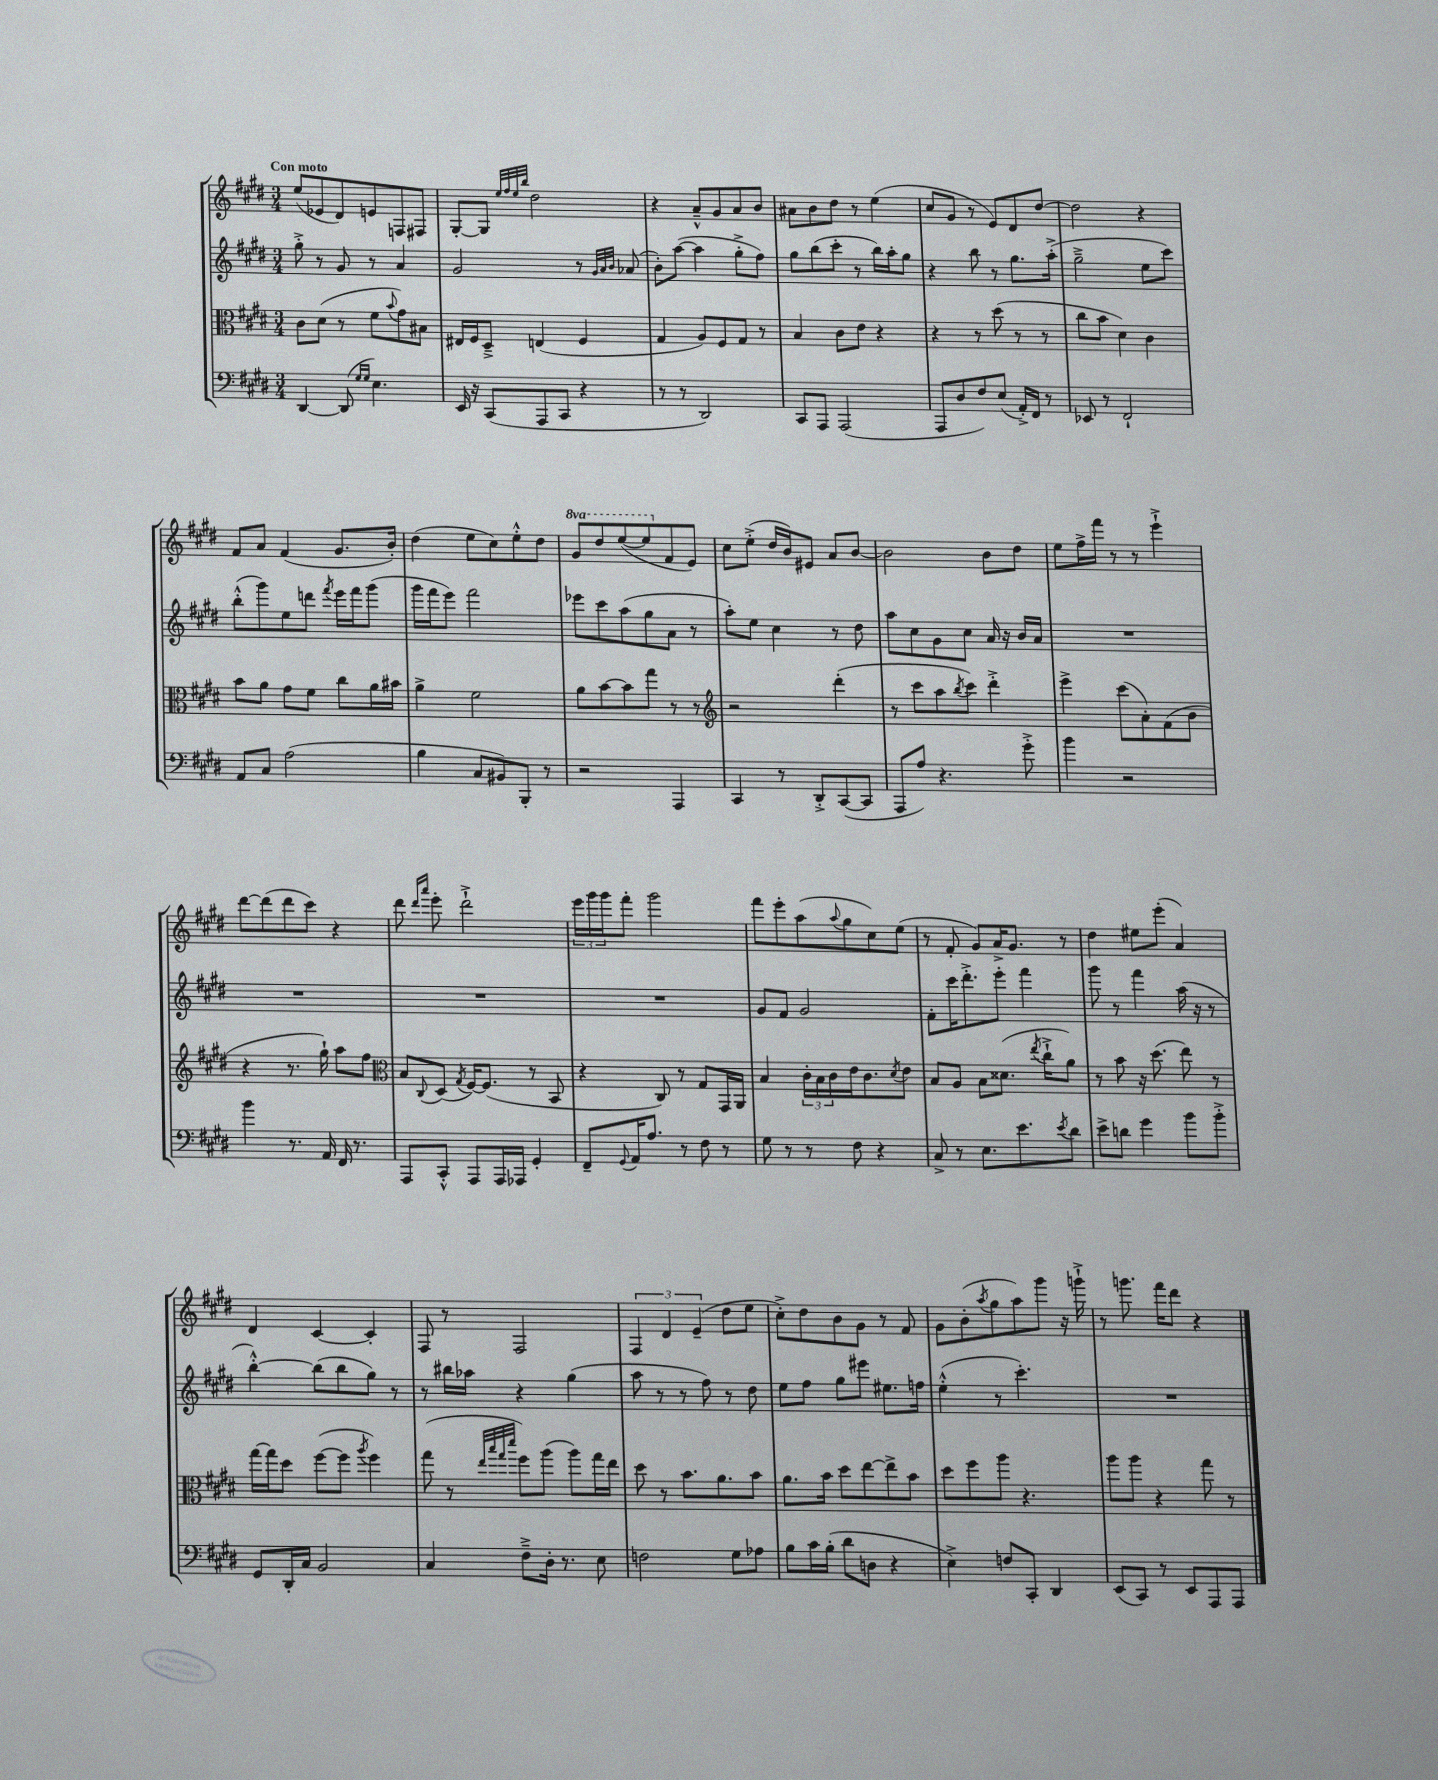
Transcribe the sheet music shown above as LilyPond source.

<<
\new StaffGroup <<
\new Staff = "s0" {
    \clef treble \key e \major \numericTimeSignature \time 3/4 \set Staff.ottavationMarkups = #ottavation-simple-ordinals \tempo "Con moto"
    e''8( ees'8 dis'8) e'8 f8 fis8 |
    gis8~-. gis8 \grace { e''32 fis''32 e''32 b''32 } dis''2 |
    r4 a'8---^ gis'8 a'8 b'8 |
    ais'8 b'8 dis''8 r8 e''4( |
    cis''8 gis'8 r8 e'8) dis'8 dis''8~ |
    dis''2 r4 |
    fis'8 a'8 fis'4( gis'8. b'16-.) |
    dis''4( e''8 cis''8) e''8-.-^ dis''8 |
    \ottava #1 gis''8 dis'''8 e'''8~( e'''8 \ottava #0 fis'8 e'8) |
    cis''8 e''8-.->( dis''16 b'16) eis'8 a'8 b'8~ |
    b'2 b'8 dis''8 |
    e''8 fis''16-> fis'''16 r8 r8 e'''4-!-> |
    dis'''8~ dis'''8( dis'''8 cis'''8) r4 |
    dis'''8 \grace { dis'''16 a'''16 } e'''8-. dis'''2-!-> |
    \tuplet 3/2 { e'''16 gis'''16 gis'''16 } fis'''8-. gis'''2 |
    fis'''8 e'''8-. a''8( \appoggiatura { a''8 } gis''8 cis''8) e''8( |
    r8 fis'8-. gis'8) a'16-> gis'8. r8 |
    dis''4 eis''8 e'''8-.( a'4) |
    dis'4 cis'4~ cis'4-. |
    fis8 r8 fis2 |
    \tuplet 3/2 { fis4 dis'4 e'4--( } dis''8 e''8 |
    cis''8-.->) dis''8 b'8 gis'8 r8 fis'8 |
    gis'8 b'8-.( \acciaccatura { a''8 } gis''8 a''8) gis'''8 r16 g'''16-!-> |
    r8 g'''8. fis'''16 dis'''8 r4 \bar "|." |
}
\new Staff = "s1" {
    \clef treble \key e \major \numericTimeSignature \time 3/4
    gis''8-.-> r8 gis'8 r8 a'4 |
    gis'2 r8 \grace { gis'32 a'32 b'32 } aes'8( |
    b'8-.) a''8~( a''4 gis''8-.-> fis''8) |
    gis''8 b''8( cis'''8-. r8 b''16) a''16-. gis''8 |
    r4 b''8 r8 gis''8. a''16-.->( |
    gis''2---> e''8 cis'''8) |
    b''8-.-^( gis'''8) e''8 d'''8 \acciaccatura { fis'''8 } e'''16 fis'''16 gis'''8( |
    gis'''16 fis'''16 e'''8) fis'''2 |
    ees'''8 cis'''8 a''8( gis''8 a'8 r8 |
    a''8-.) e''8 cis''4 r8 dis''8 |
    a''8 cis''8 gis'8 cis''8 a'16 r16 b'16 a'16 |
    R2. |
    R2. |
    R2. |
    R2. |
    gis'8 fis'8 gis'2 |
    fis'8-. cis'''16 dis'''8.-.-> e'''8-. fis'''4 |
    gis'''8 r8 fis'''4 a''16( r16 r8 |
    b''4~-.-^) b''8( b''8 gis''8) r8 |
    r8 bis''16 aes''16 r4 gis''4( |
    a''8 r8 r8 fis''8) r8 dis''8 |
    e''8 fis''8 gis''8 eis'''8 eis''8. f''16 |
    e''4-.-^( r8 cis'''4.-.) |
    R2. \bar "|." |
}
\new Staff = "s2" {
    \clef alto \key e \major \numericTimeSignature \time 3/4
    cis'8 dis'8( r8 fis'8 \appoggiatura { b'8 } gis'8) bis8 |
    eis16 fis16 dis8---> e4( fis4 |
    gis4 a8) fis8 gis8 r8 |
    b4 cis'8 e'8 r4 |
    r4 r8 dis''8( r8 r8 |
    cis''8 b'8 dis'4) cis'4 |
    b'8 a'8 gis'8 fis'8 cis''8 a'16 bis'16 |
    a'4-> fis'2 |
    a'8 b'8~ b'8 gis''8 r8 r8 |
    \clef treble r2 dis'''4-.( |
    r8 cis'''8 a''8 \acciaccatura { b''8 } cis'''8) dis'''4-.-> |
    e'''4-> cis'''8( a'8-.) fis'8( b'8 |
    r4 r8. gis''16-!) a''8 fis''8 |
    \clef alto b8 \appoggiatura { cis8 } dis8( \acciaccatura { gis8 } fis16~) fis8.( r8 b,8 |
    r4 cis8) r8 gis8 gis,16 a,16 |
    b4 \tuplet 3/2 { cis'16-. b16 cis'16 } e'16 cis'8. \acciaccatura { dis'8 } e'8 |
    b8 a8 b8 disis'8.( \acciaccatura { e''8 } cis''16-!-> a'8) |
    r8 b'8 r16 dis''8.( e''8) r8 |
    gis''16~ gis''16 dis''8 fis''8~( fis''8 \acciaccatura { a''8 } fis''4) |
    gis''8( r8 \grace { e''32 b''32 gis''32 dis'''32 } fis''8) a''8( a''8) gis''16 e''16 |
    dis''8 r8 b'8. a'8. b'8 |
    a'8. b'16 dis''8 e''8~ e''8-> b'8 |
    dis''8 fis''8 a''8 r4. |
    a''8 a''8 r4 gis''8 r8 \bar "|." |
}
\new Staff = "s3" {
    \clef bass \key e \major \numericTimeSignature \time 3/4
    dis,4~ dis,8( \grace { gis16 gis16 } e4.) |
    e,16 r16 cis,8( a,,8 cis,8 r4 |
    r8 r8 dis,2) |
    cis,8 a,,8 a,,2( |
    a,,8 dis8 fis8) e8( a,16-.->) fis,16 r8 |
    ees,8 r8 fis,2-! |
    a,8 cis8 a2( |
    b4 cis8 bis,8) b,,8-. r8 |
    r2 a,,4 |
    cis,4 r8 dis,8-.-> cis,8~( cis,8 |
    a,,8 a8) r4. gis'8-.-> |
    b'4 r2 |
    b'4 r8. a,16 fis,16 r8. |
    a,,8 cis,8-.-^ a,,8 a,,16 aes,,16 gis,4-. |
    fis,8-- \appoggiatura { gis,8 } a,16 a8. r8 fis8 r8 |
    gis8 r8 r8 fis8 r4 |
    cis8-> r8 e8. e'8. \acciaccatura { e'8 } dis'8 |
    e'8-> d'8 gis'4 b'8 b'8-.-> |
    gis,8 dis,16-. cis16 b,2 |
    cis4 fis8---> dis16-. r8. e8 |
    f2 gis8 aes8 |
    b8 cis'16 b16-.( dis'8 d8 r4 |
    e4->) f8 cis,8-. dis,4 |
    e,8( cis,8) r8 e,8 a,,8 a,,8 \bar "|." |
}
>>
>>
\layout { \context { \Score \remove "Bar_number_engraver" } }
